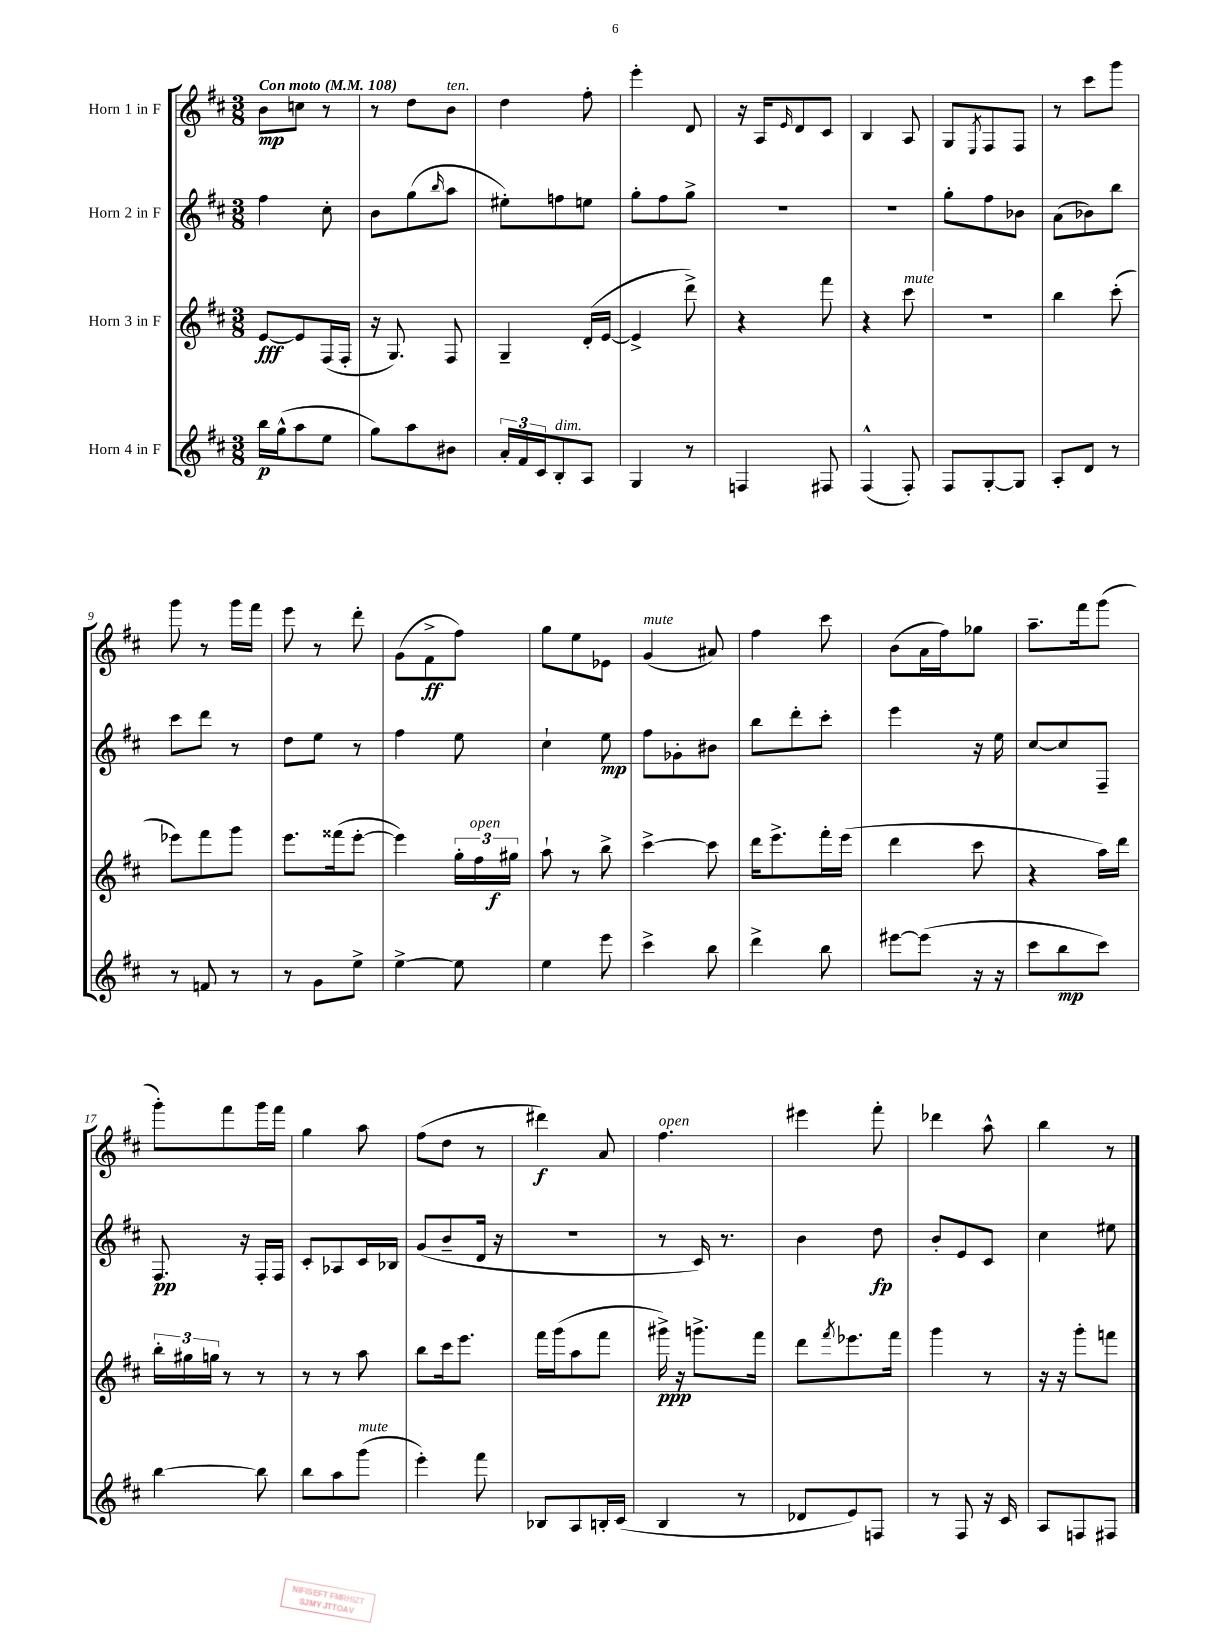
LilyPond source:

<<
\new StaffGroup <<
\new Staff = "s0" \with { instrumentName = "Horn 1 in F" } {
    \clef treble \key d \major \numericTimeSignature \time 3/8 \tempo "Con moto" 4 = 108
    b'8\mp c''8 r8 |
    r8 d''8 b'8^\markup { \italic "ten." } |
    d''4 fis''8-. |
    e'''4-. d'8 |
    r16 a16 \grace { e'16 } d'8 cis'8 |
    b4 a8 |
    g8 \acciaccatura { e8 } fis8 fis8 |
    r8 cis'''8 g'''8 |
    g'''8 r8 g'''16 fis'''16 |
    e'''8 r8 d'''8-. |
    g'8( fis'8->\ff fis''8) |
    g''8 e''8 ees'8 |
    g'4^\markup { \italic "mute" }( ais'8) |
    fis''4 cis'''8 |
    b'8( a'16 fis''16) ges''8 |
    a''8.-- fis'''16 g'''8( |
    g'''8-.) fis'''8 g'''16 fis'''16 |
    g''4 a''8 |
    fis''8( d''8 r8 |
    dis'''4\f) a'8 |
    fis''4.^\markup { \italic "open" } |
    eis'''4 fis'''8-. |
    des'''4 a''8-^ |
    b''4 r8 \bar "|." |
}
\new Staff = "s1" \with { instrumentName = "Horn 2 in F" } {
    \clef treble \key d \major \numericTimeSignature \time 3/8
    fis''4 cis''8-. |
    b'8 g''8( \grace { b''16 } a''8 |
    eis''8-.) f''8 e''8 |
    g''8-. fis''8 g''8-> |
    R4. |
    R4. |
    g''8-. fis''8 bes'8 |
    a'8( bes'8) b''8 |
    cis'''8 d'''8 r8 |
    d''8 e''8 r8 |
    fis''4 e''8 |
    cis''4-! e''8\mp |
    fis''8 ges'8-. bis'8 |
    b''8 d'''8-. cis'''8-. |
    e'''4 r16 e''16 |
    cis''8~ cis''8 fis8-- |
    fis8.\pp r16 fis16-. fis16 |
    cis'8-. aes8 cis'16 bes16 |
    g'8( b'8-- d'16 r16 |
    R4. |
    r8 cis'16) r8. |
    b'4 d''8\fp |
    b'8-. e'8 cis'8 |
    cis''4 eis''8 \bar "|." |
}
\new Staff = "s2" \with { instrumentName = "Horn 3 in F" } {
    \clef treble \key d \major \numericTimeSignature \time 3/8
    e'8~\fff e'8 fis16( fis16-. |
    r16 g8.) fis8 |
    g4-- d'16-.( e'16~ |
    e'4-> d'''8->) |
    r4 fis'''8 |
    r4 cis'''8^\markup { \italic "mute" } |
    R4. |
    b''4 cis'''8-.( |
    ees'''8) fis'''8 g'''8 |
    e'''8. fisis'''16( e'''8~-. |
    e'''4) \tuplet 3/2 { g''16-. fis''16^\markup { \italic "open" } gis''16\f } |
    a''8-! r8 b''8-> |
    cis'''4~-> cis'''8 |
    d'''16 e'''8.-> fis'''16-. e'''16( |
    d'''4 cis'''8 |
    r4 a''16) d'''16 |
    \tuplet 3/2 { b''16-. gis''16 g''16 } r8 r8 |
    r8 r8 a''8 |
    b''8 cis'''16 e'''8. |
    fis'''16 g'''16( a''8 fis'''8 |
    gis'''16->\ppp) r16 g'''8.-> fis'''16 |
    d'''8 \acciaccatura { fis'''8 } ees'''8. fis'''16 |
    g'''4 r8 |
    r16 r16 g'''8-. f'''8 \bar "|." |
}
\new Staff = "s3" \with { instrumentName = "Horn 4 in F" } {
    \clef treble \key d \major \numericTimeSignature \time 3/8
    b''16\p g''16-^( a''8 e''8 |
    g''8) a''8 bis'8 |
    \tuplet 3/2 { a'16-. fis'16 cis'16 } b8-.^\markup { \italic "dim." } a8 |
    g4 r8 |
    f4 fis8 |
    fis4-^( fis8-.) |
    fis8 g8~-. g8 |
    a8-. d'8 r8 |
    r8 f'8 r8 |
    r8 g'8 e''8-> |
    e''4~-> e''8 |
    e''4 e'''8 |
    cis'''4-> b''8 |
    d'''4-> b''8 |
    eis'''8~ eis'''8( r16 r16 |
    cis'''8 b''8\mp cis'''8) |
    b''4~ b''8 |
    b''8 a''8 g'''8^\markup { \italic "mute" }( |
    e'''4-.) fis'''8 |
    bes8 a8 b16-. cis'16( |
    b4 r8 |
    des'8 e'8) f8 |
    r8 fis8 r16 cis'16 |
    a8 f8 fis8 \bar "|." |
}
>>
>>
